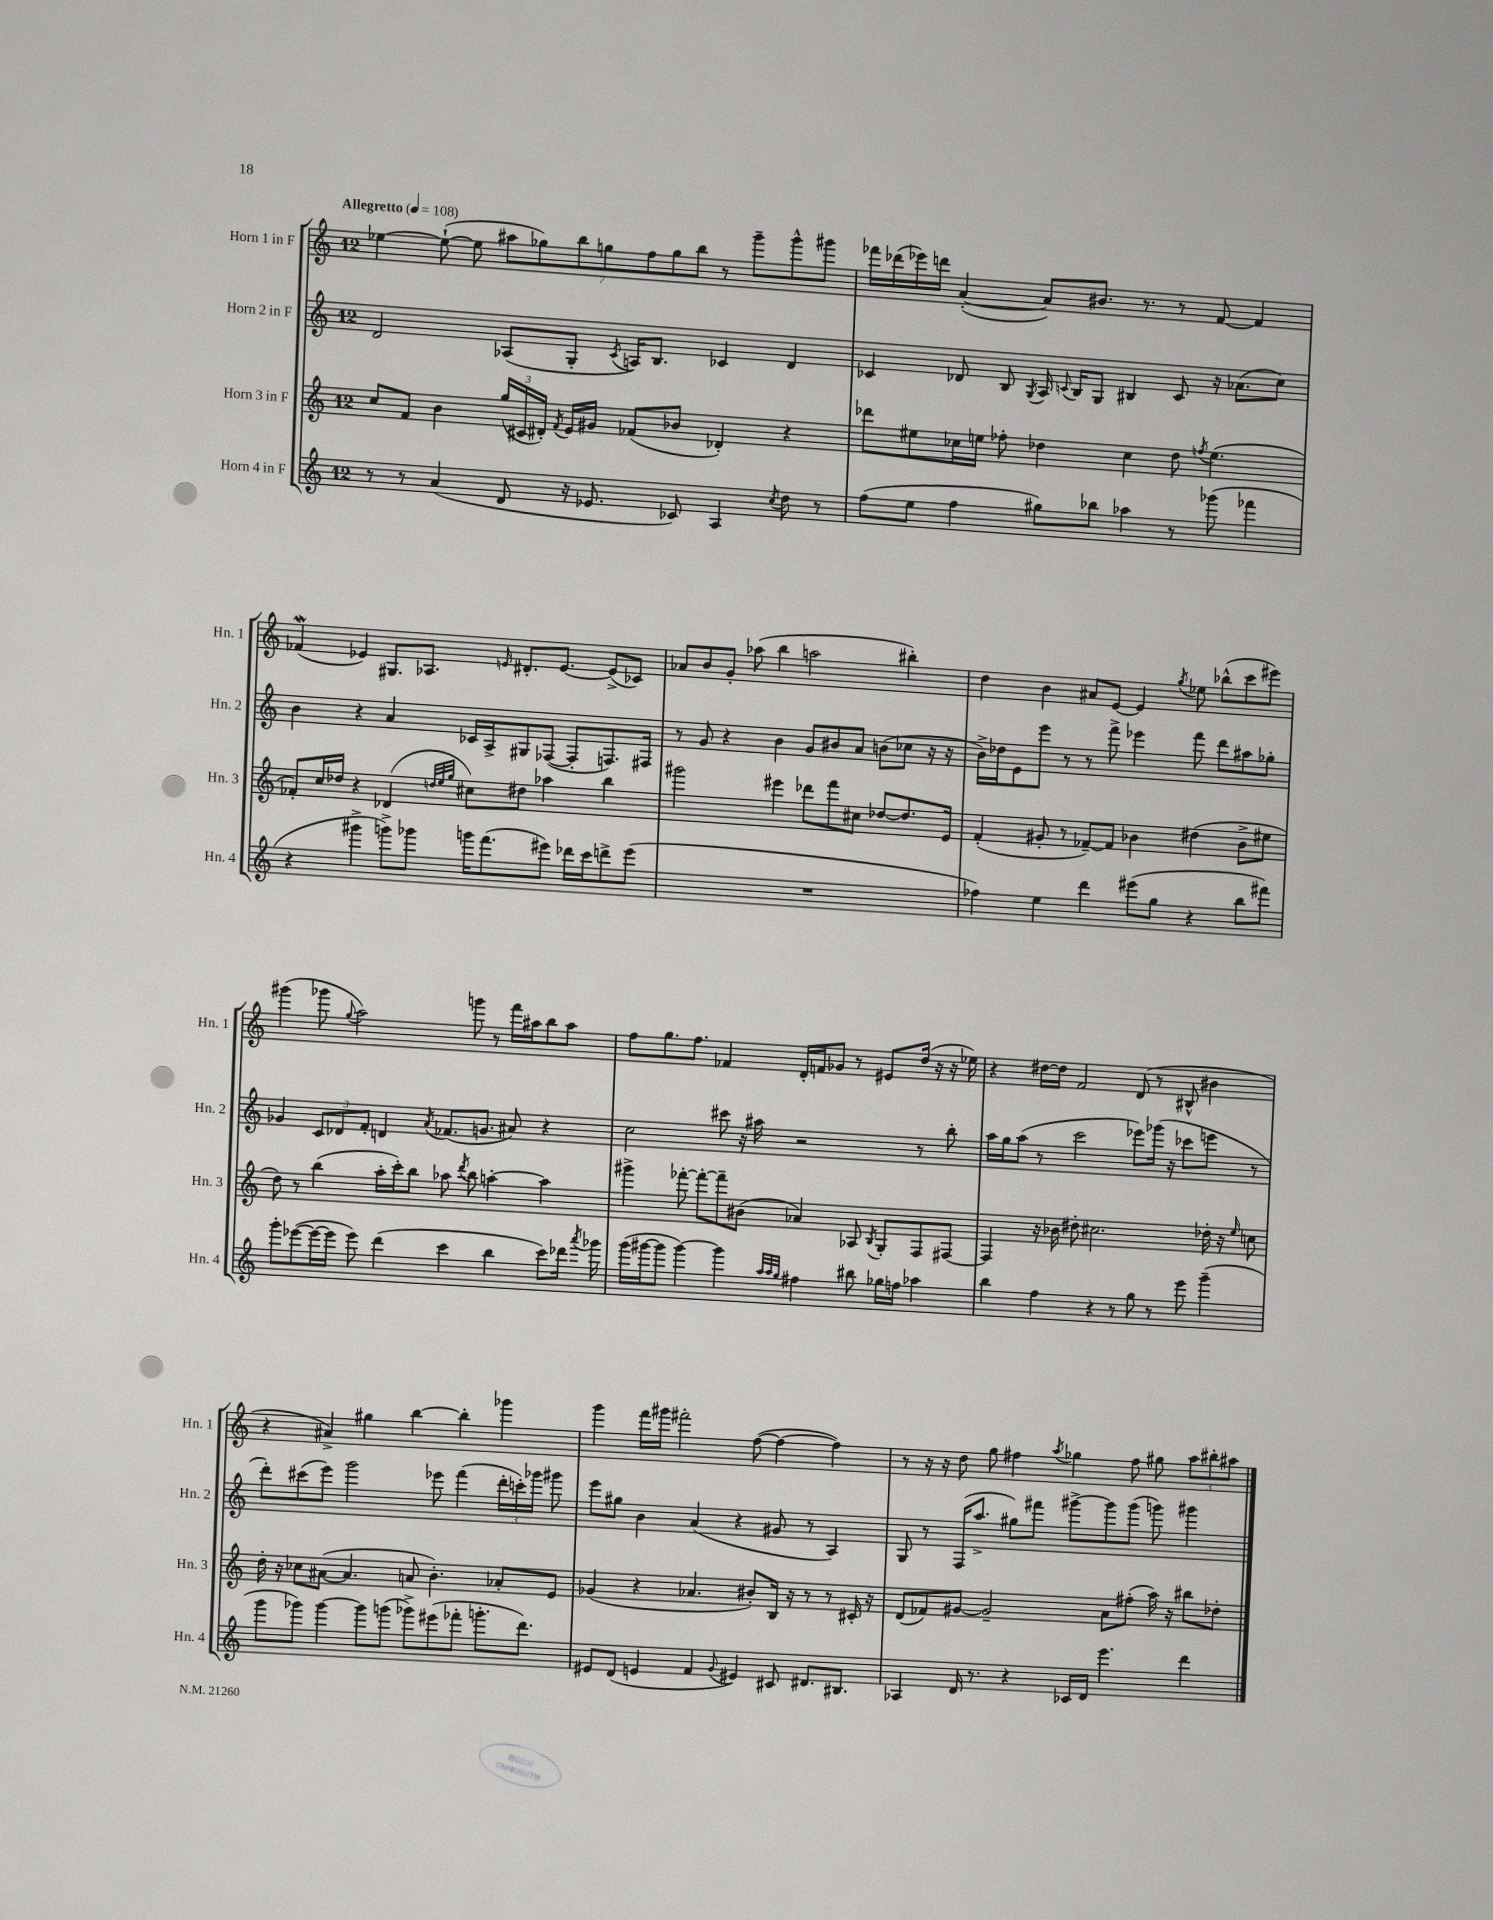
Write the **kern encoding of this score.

**kern	**kern	**kern	**kern
*staff4	*staff3	*staff2	*staff1
*clefG2	*clefG2	*clefG2	*clefG2
*k[]	*k[]	*k[]	*k[]
*M12/8	*M12/8	*M12/8	*M12/8
*MM108	*MM108	*MM108	*MM108
8r	8cc	2d	[4ee-
8r	8f	.	.
(4a	4b	.	(8ee-`_
.	.	.	8ee-]
8d	(24gg	(8A-	14aa#
.	24c#	.	.
.	.	.	14gg-)
.	24d#')	.	.
.	8qf	.	.
16r	16e	8G'	.
.	.	.	14bb
8.e-	16g#	.	.
.	.	.	14gg
.	.	8qc	.
.	(8f-	16A)	.
.	.	.	14ff
.	.	8.B	.
.	.	.	14gg
8c-)	8b-	.	.
.	.	.	14bb
4A	4d-')	4c-	8r
.	.	.	8ggg~
8qcc	.	.	.
8dd	4r	4d	8ggg^^
8r	.	.	8ggg#
=	=	=	=
(8ff	8ddd-	4c-	16fff-
.	.	.	(16ddd-
8ee	8ee#	.	16eee-)
.	.	.	16ddd
4ff	16cc-	8d-	([4a'
.	16ee	.	.
.	8ff-'	8B	.
.	.	8qG	.
8gg#)	4dd-	16A	8a])
.	.	8qqc	.
.	.	16B	.
8bb-	.	8G	8.b#
4aa-	4cc-	4B#	.
.	.	.	8.r
8r	8dd-	8c	8r
.	8qff	.	.
(8ggg-	(4.ee	16r	[8f
.	.	(8.a-	.
4fff-	.	.	4f]
.	.	8cc)	.
=	=	=	=
4r	8f-')	4b	(4f-
.	16cc	.	.
.	16dd-	.	.
4ggg#^	4r	4r	4e-)
8ggg^)	(4d-	4a	8.G#
8ggg-	.	.	.
.	.	.	8.A-
.	32qqdd	.	.
.	32qqee	.	.
.	32qqgg	.	.
16ggg	8cc#)	16c-	.
(8.fff	.	16A^	.
.	.	.	16qqe
.	8dd#	8G#	8.d#'
8eee#)	4aa-	([8F-	.
.	.	.	[8.e
16ddd-	.	8F-']	.
16ccc	.	.	.
8ddd^	4bb	8.F)	(8e^]
(8eee#	.	.	8c-)
.	.	16F#	.
=	=	=	=
1.r	2ggg#	8r	8a-
.	.	8g	8b
.	.	4r	8g'
.	.	.	(8aa-
.	4eee#	4b	4bb
.	8ddd-	8g	2aa
.	8fff	8b#	.
.	8cc#	8a	.
.	[8dd-	(8b	.
.	8.dd-]	8cc-	4bb#')
.	.	16r	.
.	16e	16r	.
=	=	=	=
4ff-)	(4f'	16b^)	4dd
.	.	16dd-	.
.	.	8e	.
4ee	8g#'	8eee	4b
.	8r	8r	.
4ddd	[8f-~)	8r	8a#
.	8f-]	8fff^	[8e
(8eee#	4b-	4eee-	4e]
8gg	.	.	.
.	.	.	8qgg
4r	(4dd#	8fff	8ee-
.	.	8ddd	(8bb-^^
8bb	8b-^	8aa#	8ccc
8fff#)	8ee#	8gg-'	8eee#)
=	=	=	=
8ggg'	8dd)	4g-	(4ggg#
([8eee-	8r	.	.
16eee-_	(4bb	12c	8ggg-
16eee-]	.	.	.
.	.	12d-	.
.	.	.	8qqgg
8eee-)	.	.	2aa)
.	.	12f'	.
(4ddd	16aa'	4d	.
.	16ccc')	.	.
.	8bb	.	.
.	.	8qa	.
4ccc	8aa-	(8.f-	.
.	8qddd	.	.
.	8bb	.	8ggg
.	.	8.g	.
4bb	[4aa'	.	8r
.	.	8a#)	16fff
.	.	.	16aa#
8ccc)	4aa]	4r	8bb
16ddd-	.	.	8aa#
8qaaa	.	.	.
16ggg-	.	.	.
=	=	=	=
(16ggg	4ggg#^	2cc	8ff
[16ggg#	.	.	.
8ggg#]	.	.	8.gg
[4ggg#)	[8fff-'	.	.
.	.	.	8.ff
.	8fff-'_	.	.
4ggg#]	8fff-~]	8ccc#	4f-
.	(8b#	16r	.
.	.	16aa#	.
32qqaa	.	.	.
32qqaa	.	.	.
32qqgg	.	.	.
4ff#	4a-)	2r	16d'
.	.	.	16f
.	.	.	8g-
8bb#	8A-	.	8r
.	8qB	.	.
16gg-	8G'	.	8e#
16ff	.	.	.
4aa-	8F	8r	(16dd
.	.	.	16r
.	[8F#	8bb'	16r
.	.	.	16ee-)
=	=	=	=
4bb	4F#]	16aa	4r
.	.	16gg	.
.	.	(8aa	.
4ff	16r	8r	[16dd#
.	16b-	.	16dd#]
.	8dd#'	2ccc	2f
4r	2.cc#	.	.
8r	.	.	.
8gg	.	8eee-)	(8d
8r	.	(16ggg-	8r
.	.	16r	.
8eee	.	8ccc-	8B#^^
(4ggg~	16dd-'	8eee	4b#
.	16r	.	.
.	16qqee	.	.
.	8cc	8r	.
=	=	=	=
8ggg	16dd'	8ddd')	4r
.	16r	.	.
8ggg-)	8cc-	(8ccc#	.
[4ggg-	([8a#	8eee)	4a#^)
.	4.a#]	2ggg	.
8ggg-]	.	.	4gg#
(8ggg	.	.	.
8ggg-^)	8a	.	[4bb
(8eee#	4.b')	8eee-	.
8fff-'	.	(4fff	4bb']
8.ggg'	.	.	.
.	8a-'	24ddd'	4ggg-
.	.	24ccc')	.
8.ddd)	.	.	.
.	.	24ggg-	.
.	8e	8ggg#	.
=	=	=	=
8e#	(4g-	8eee	4ggg
(8d	.	8gg#	.
4e	4r	4b	16fff
.	.	.	16ggg#
.	.	.	2fff#'
4f	4.a-	(4a	.
8qqg	.	.	.
4e#)	.	4r	.
.	8b#')	.	([8ff
8c#	16B	8g#	4ff_
.	16r	.	.
8.d#	8r	8r	.
.	8r	4A)	4ff])
8.B#	.	.	.
.	16c#'	.	.
.	16r	.	.
=	=	=	=
4A-	(8d	8G	8r
.	8f-)	8r	16r
.	.	.	16r
16d	[8g#	(16F	8dd
8.r	.	8.aa^	.
.	2g#~]	.	8gg
4r	.	8gg#)	4ff#
.	.	8fff#	.
.	.	.	8qaa
16c-	.	[8ggg#^	4gg-
16d	.	.	.
4.eee	8a	8ggg#]	.
.	(8ff#'	(8ggg#	8ff#
.	16aa)	8ggg)	8gg#
.	16r	.	.
4ddd	8bb#	4ggg#	12aa
.	.	.	12bb#'
.	8dd-'	.	.
.	.	.	12aa#
==	==	==	==
*-	*-	*-	*-
